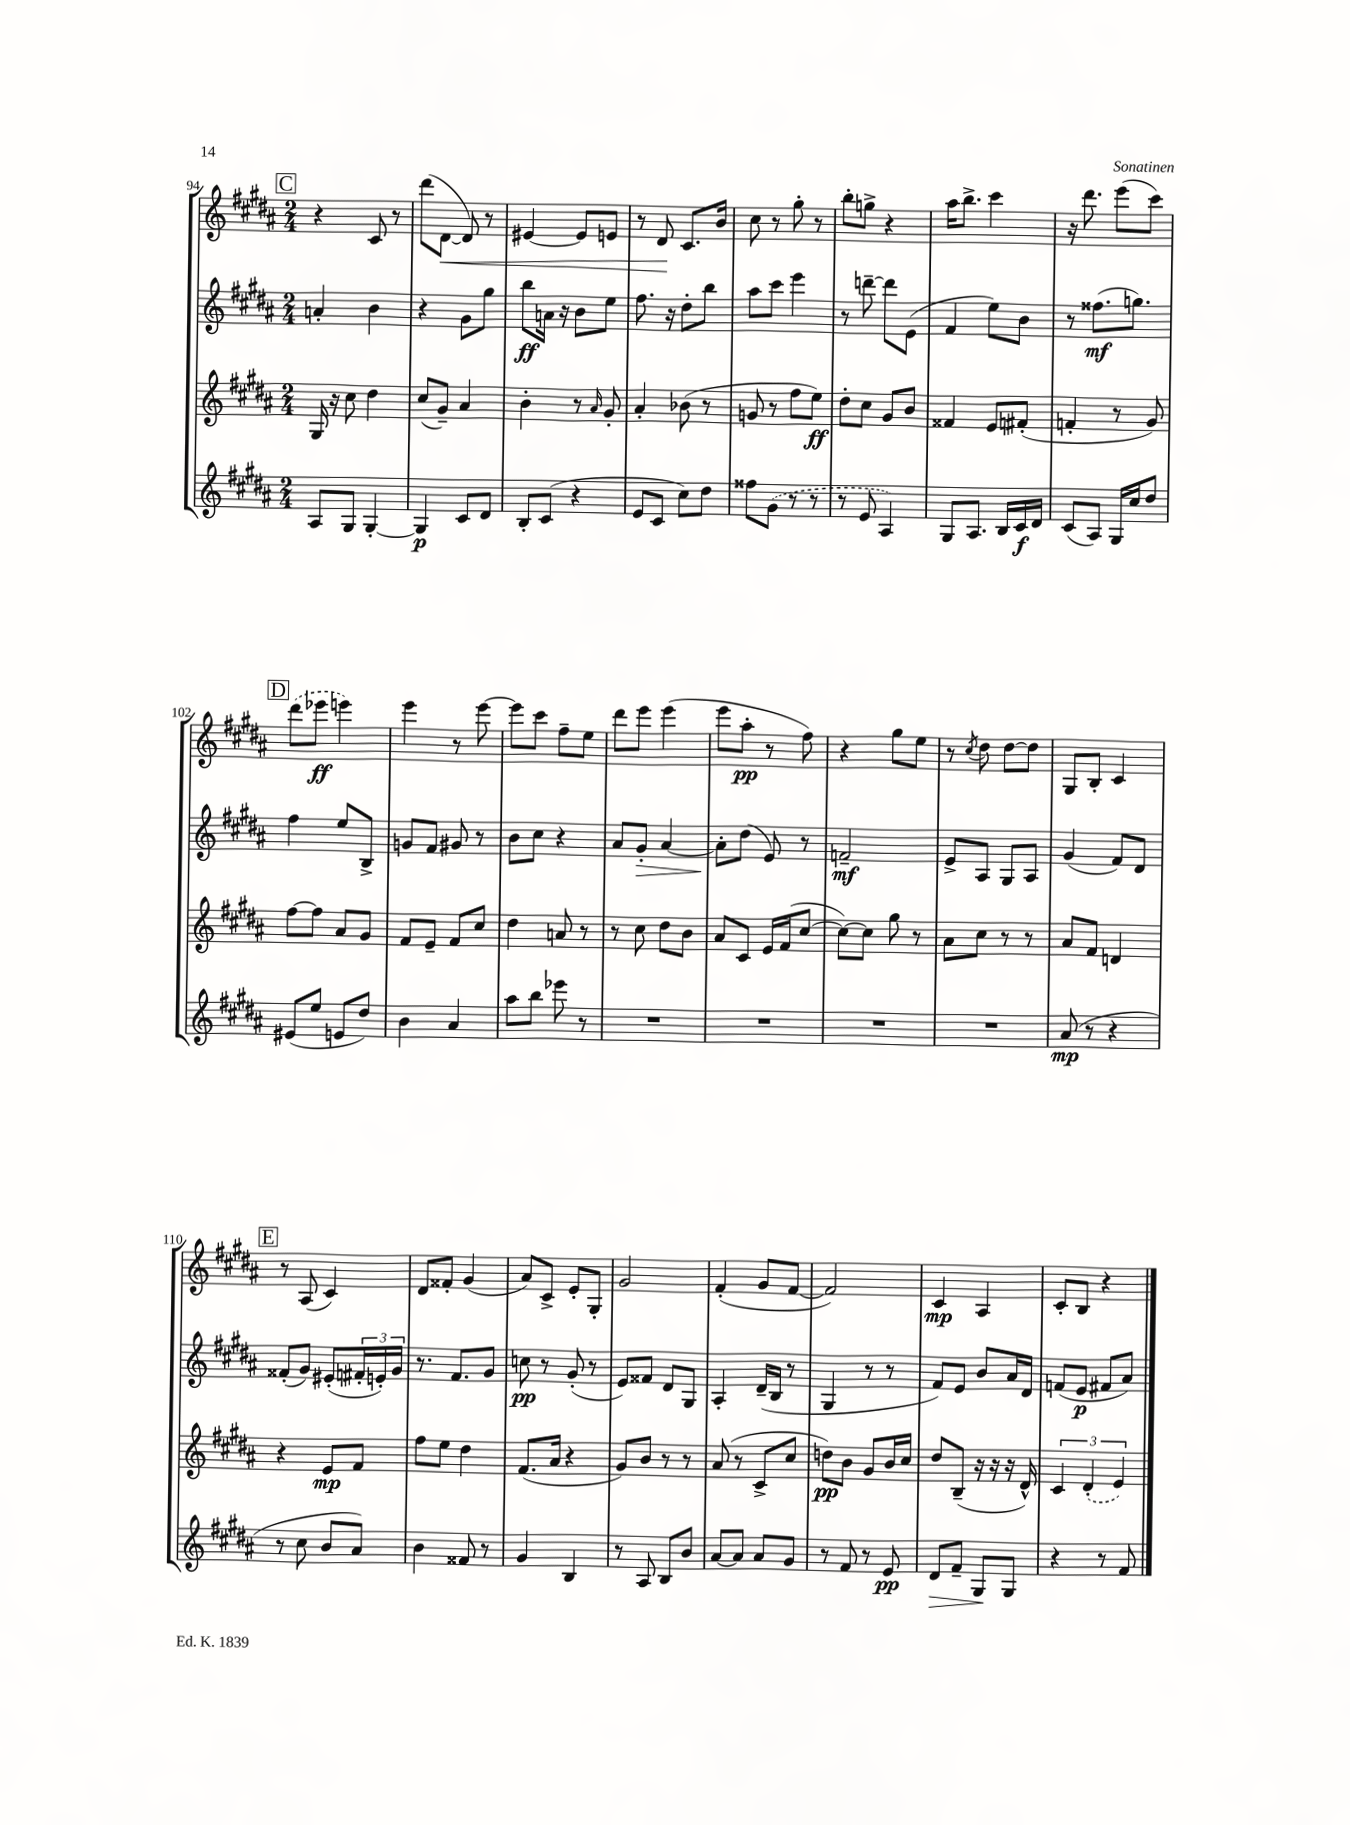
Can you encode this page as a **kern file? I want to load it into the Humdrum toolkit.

**kern	**kern	**kern	**kern
*staff4	*staff3	*staff2	*staff1
*clefG2	*clefG2	*clefG2	*clefG2
*k[f#c#g#d#a#]	*k[f#c#g#d#a#]	*k[f#c#g#d#a#]	*k[f#c#g#d#a#]
*M2/4	*M2/4	*M2/4	*M2/4
8A#	16G#	4a'	4r
.	16r	.	.
8G#	8cc#	.	.
[4G#'	4dd#	4b	8c#
.	.	.	8r
=	=	=	=
4G#]	(8cc#	4r	(8ddd#
.	8g#~)	.	[8d#
8c#	4a#	8g#	8d#])
8d#	.	8gg#	8r
=	=	=	=
8B'	4b'	8bb	[4e#
(8c#	.	16a	.
.	.	16r	.
4r	8r	8b	8e#]
.	16qqa#	.	.
.	8g#'	8ee	8e
=	=	=	=
8e	4a#'	8.ff#	8r
8c#	.	.	8d#
.	.	16r	.
8cc#)	(8b-	8dd#'	8.c#
8dd#	8r	8bb	.
.	.	.	16b
=	=	=	=
8ff##	8g	8aa#	8cc#
(8g#	8r	8ccc#	8r
8r	8ff#	4eee	8gg#'
8r	8ee)	.	8r
=	=	=	=
8r	8dd#'	8r	8bb'
8e	8cc#	[8ddd~	8gg^
4A#)	8g#	8ddd]	4r
.	8b	(8e	.
=	=	=	=
8G#	4f##	4f#	16aa#
.	.	.	8.bb^
8.A#	.	.	.
.	8e	8ee)	4ccc#
16B	.	.	.
16c#	(8f#'	8b	.
16d#	.	.	.
=	=	=	=
(8c#	4f'	8r	16r
.	.	.	8.ddd#
8A#)	.	(8.ff##	.
16G#	8r	.	(8eee
16cc#	.	8.gg)	.
8dd#	8g#)	.	8ccc#)
=	=	=	=
(8e#	[8ff#	4ff#	(8ddd#
8ee	8ff#]	.	8eee-
8e	8a#	8ee	4eee)
8dd#)	8g#	8B^	.
=	=	=	=
4b	8f#	8g	4eee
.	8e~	8f#	.
4a#	8f#	8g#	8r
.	8cc#	8r	[8eee
=	=	=	=
8aa#	4dd#	8b	8eee]
8bb	.	8cc#	8ccc#
8eee-	8a	4r	8ff#~
8r	8r	.	8ee
=	=	=	=
2r	8r	8a#	8ddd#
.	8cc#	8g#'	8eee
.	8dd#	[4a#	(4eee
.	8b	.	.
=	=	=	=
2r	8a#	8a#']	8eee
.	8c#	(8dd#	8aa#'
.	16e	8e)	8r
.	(16f#	.	.
.	[8cc#	8r	8ff#)
=	=	=	=
2r	8cc#_)	2f~	4r
.	8cc#]	.	.
.	8gg#	.	8gg#
.	8r	.	8ee
=	=	=	=
2r	8a#	8e^	8r
.	.	.	8qcc#
.	8cc#	8A#	8dd#
.	8r	8G#	[8dd#
.	8r	8A#	8dd#]
=	=	=	=
(8a#	8a#	(4g#	8G#
8r	8f#	.	8B'
4r	4d	8f#)	4c#
.	.	8d#	.
=	=	=	=
8r	4r	(8f##'	8r
8cc#	.	8g#)	(8A#
8b	8e	(8e#'	4c#)
8a#)	8f#	24f#'	.
.	.	24e')	.
.	.	24g#	.
=	=	=	=
4b	8ff#	8.r	8d#
.	8ee	.	8f##'
.	.	8.f#	.
8f##	4dd#	.	(4g#
8r	.	8g#	.
=	=	=	=
4g#	(8.f#	8cc	8a#)
.	.	8r	8c#^
.	16a#	.	.
4B	4r	(8g#'	8e'
.	.	8r	8G#'
=	=	=	=
8r	8g#)	8e)	2g#
8A#	8b	8f##	.
8B	8r	8d#	.
8b	8r	8G#	.
=	=	=	=
[8a#	(8a#	4A#'	(4f#'
8a#]	8r	.	.
8a#	8c#^	(16d#~	8g#
.	.	16B	.
8g#	8cc#	8r	[8f#
=	=	=	=
8r	8dd)	4G#	2f#])
8f#	8b	.	.
8r	8g#	8r	.
8e	16b	8r	.
.	16cc#	.	.
=	=	=	=
8d#	8dd#	8f#)	4c#
8f#~	(8B~	8e	.
8G#	16r	8b	4A#
.	16r	.	.
8G#	16r	16a#	.
.	16d#^^)	16d#	.
=	=	=	=
4r	6c#	(8f	8c#'
.	.	8e	8B
.	(6d#'	.	.
8r	.	8f#	4r
.	6e)	.	.
8f#	.	8a#)	.
==	==	==	==
*-	*-	*-	*-
